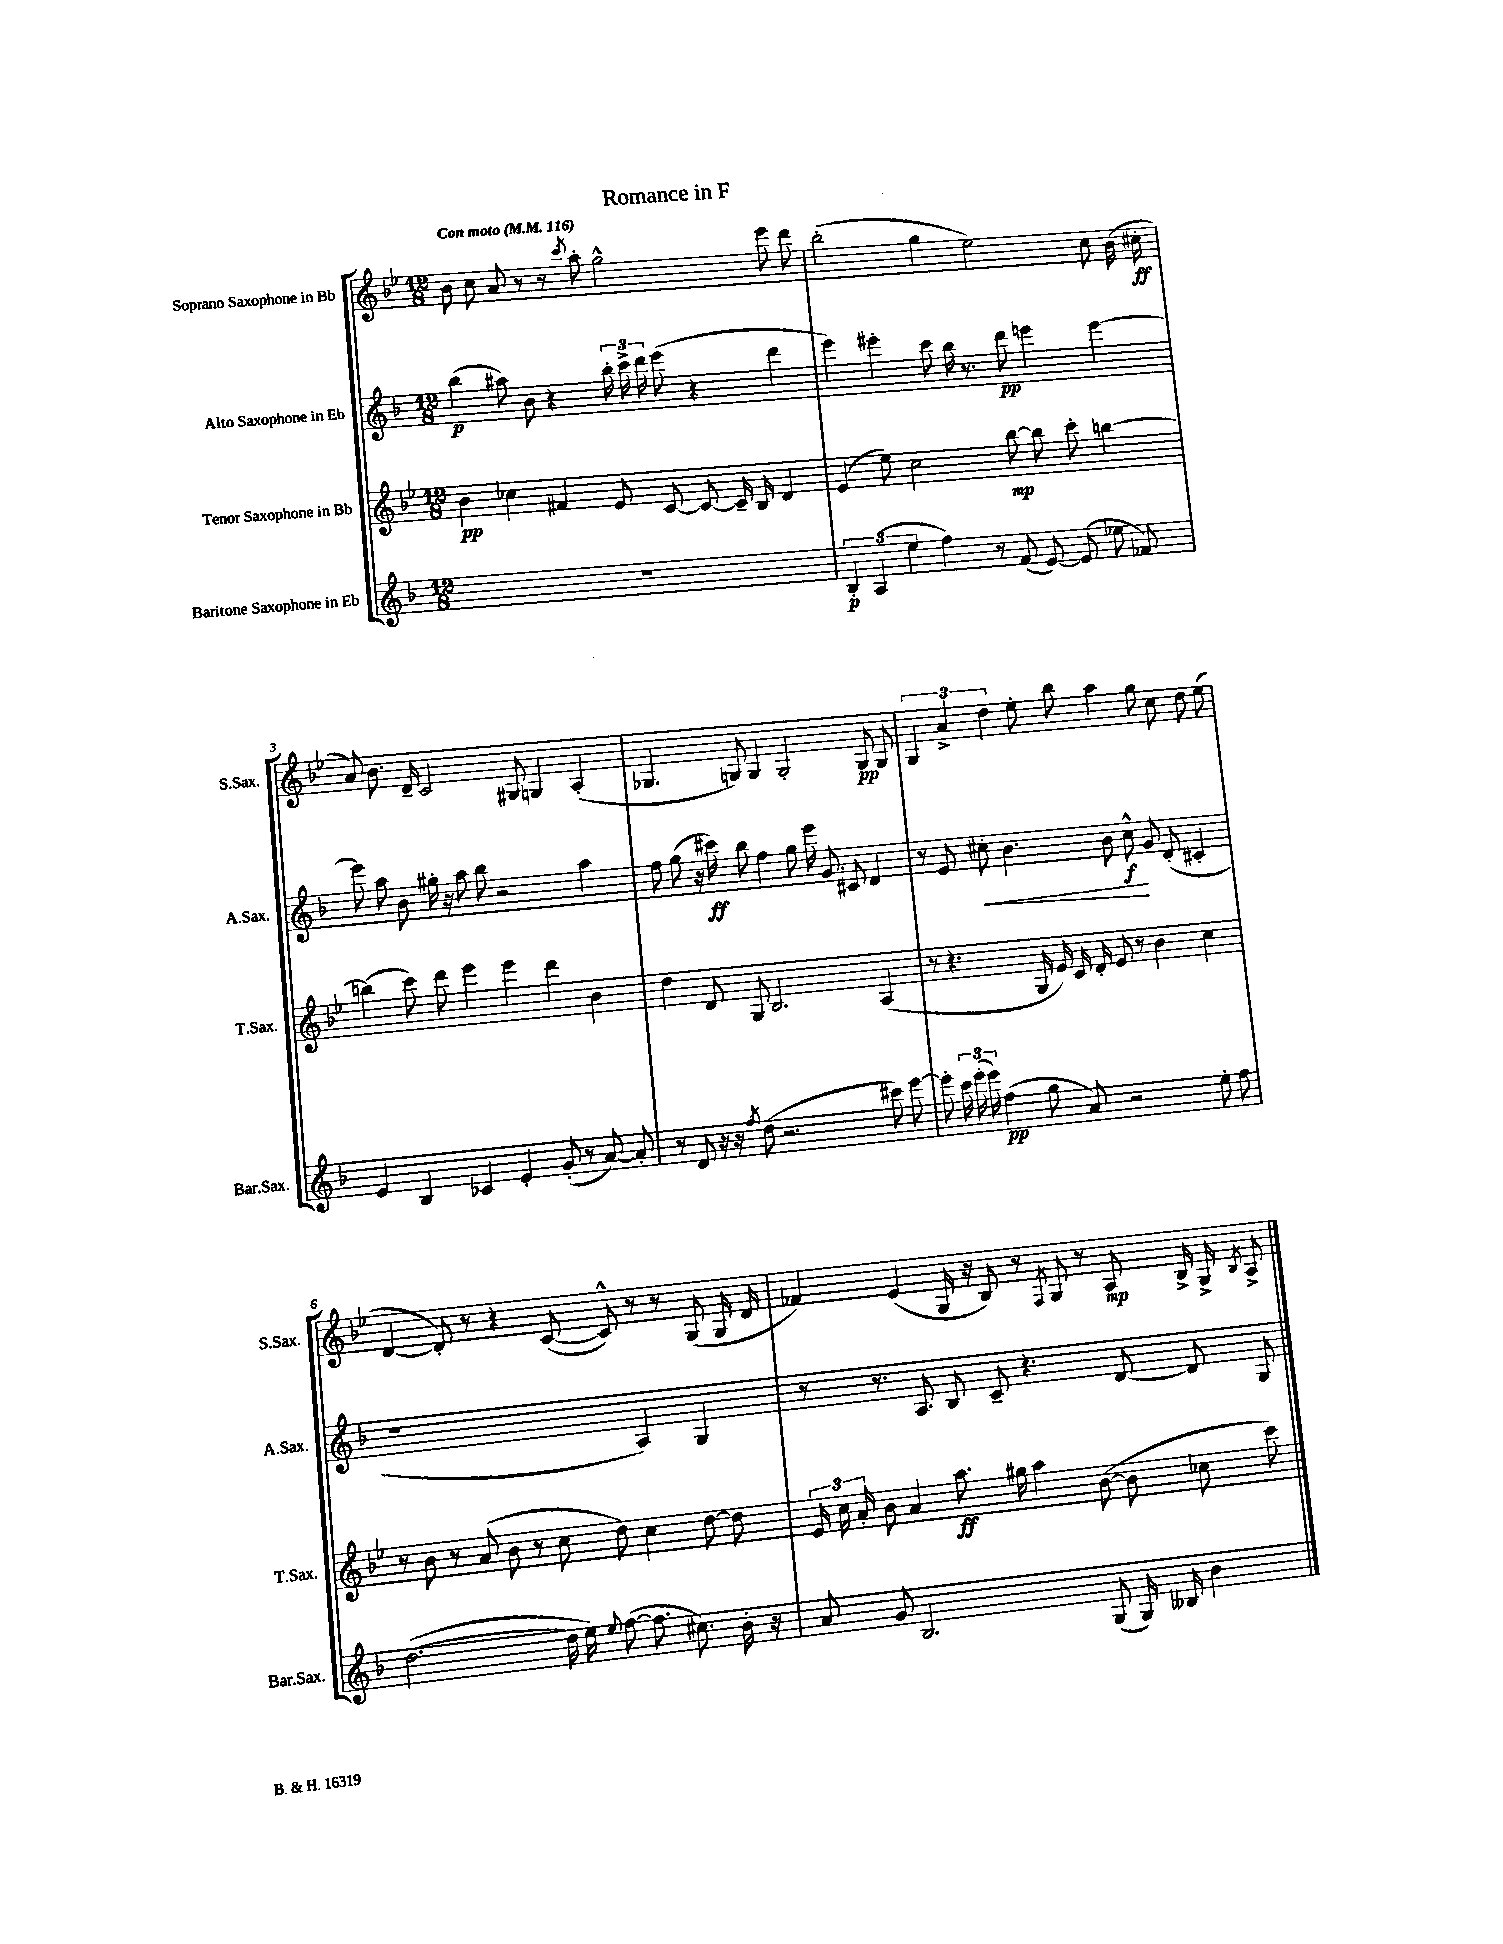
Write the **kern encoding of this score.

**kern	**kern	**kern	**kern
*staff4	*staff3	*staff2	*staff1
*clefG2	*clefG2	*clefG2	*clefG2
*k[b-]	*k[b-e-]	*k[b-]	*k[b-e-]
*M12/8	*M12/8	*M12/8	*M12/8
*MM116	*MM116	*MM116	*MM116
1.r	4b-	(4bb-	8b-
.	.	.	8cc
.	4cc-	8aa#)	8a
.	.	8b-	8r
.	4f#	4r	8r
.	.	.	8qccc
.	.	.	8aa'
.	8e-	24bb-'	2gg^^
.	.	24ccc^	.
.	.	24ddd	.
.	[8c	(8eee	.
.	8c_	4r	.
.	16c~]	.	.
.	16B-	.	.
.	4d	4ddd	8eee-
.	.	.	8ddd
=	=	=	=
6B-'	(4e-	4eee)	(2bb-'
(6A	.	.	.
.	8ee-)	4eee#'	.
6ee	.	.	.
.	2cc	.	.
4ff)	.	8ccc	4gg
.	.	16bb-	.
.	.	8.r	.
8r	.	.	2ee-)
(8f	[8bb-	8ddd	.
[8e)	8bb-]	4eee	.
(8e]	8ccc'	.	.
8ee-	[4bb	[4eee	8cc
8f-)	.	.	(16b-
.	.	.	16cc#'
=	=	=	=
4e	(4bb]	8eee]	8a)
.	.	8aa	8.b-
4B-	8ccc)	8b-	.
.	.	.	16d~
.	8ddd	16gg#'	2c
.	.	16r	.
4c-	4eee-	8aa	.
.	.	8bb-	.
4e'	4eee-	2r	.
.	.	.	8G#
(8g'	4ddd	.	4G
8r	.	.	.
[8a)	4b-	4aa	(4A'
8a']	.	.	.
=	=	=	=
8r	4dd	8ff	4.G-
8d	.	(8gg	.
16r	8d	16r	.
16r	.	16ccc#)	.
8qff	.	.	.
(8dd	8G	8bb-	8G)
2.r	2.B-	4ff	4G
.	.	8gg	2G'
.	.	16eee	.
.	.	8.g	.
.	.	8c#	.
8ccc#)	(4A	4d	8G
[8eee	.	.	8G
=	=	=	=
8eee']	8r	8r	6G
24ccc	4.r	8e	.
(24eee'	.	.	6a^
24eee)	.	.	.
(4ff	.	8cc#'	.
.	.	.	6dd
.	.	4.b-	.
8gg	16G	.	8ee-'
.	16e-)	.	.
8a)	16c	.	8bb-
.	16d'	.	.
2r	8e-	8b-	4aa
.	8r	8cc#^^	.
.	4b-	8g	8gg
.	.	(8d'	8cc
8ee'	4cc	4c#'	8dd
8ff	.	.	(8ee-
=	=	=	=
([2.dd	8r	1r	[4d
.	8b-	.	.
.	8r	.	8d'])
.	(8a	.	8r
.	8b-	.	4r
.	8r	.	.
16dd]	8cc	.	([8c
16ee)	.	.	.
8qqee	.	.	.
([8ff	8dd)	.	8c^^])
8.ff]	4cc	4A)	8r
.	.	.	8r
8.cc#)	.	.	.
.	[8dd	4G	(8G
16b-'	8dd]	.	16G
16r	.	.	16d
=	=	=	=
8a	24e-	8r	4f-)
.	24cc	.	.
.	24a'	.	.
8g	8b-	8.r	.
2.B-	4a	.	(4e-
.	.	8.A	.
.	8.aa	8B-	16G
.	.	.	16r
.	.	8c~	8B-)
.	16gg#	.	.
.	4aa	4.r	8r
.	.	.	8qF
.	.	.	8G
(8G	([8b-	.	8r
16G)	8b-]	[8d	8A
16B--	.	.	.
4b-	8cc-	8d]	16B-^
.	.	.	16G^
.	.	.	8qB-
.	8ccc)	8G	8A^
==	==	==	==
*-	*-	*-	*-
